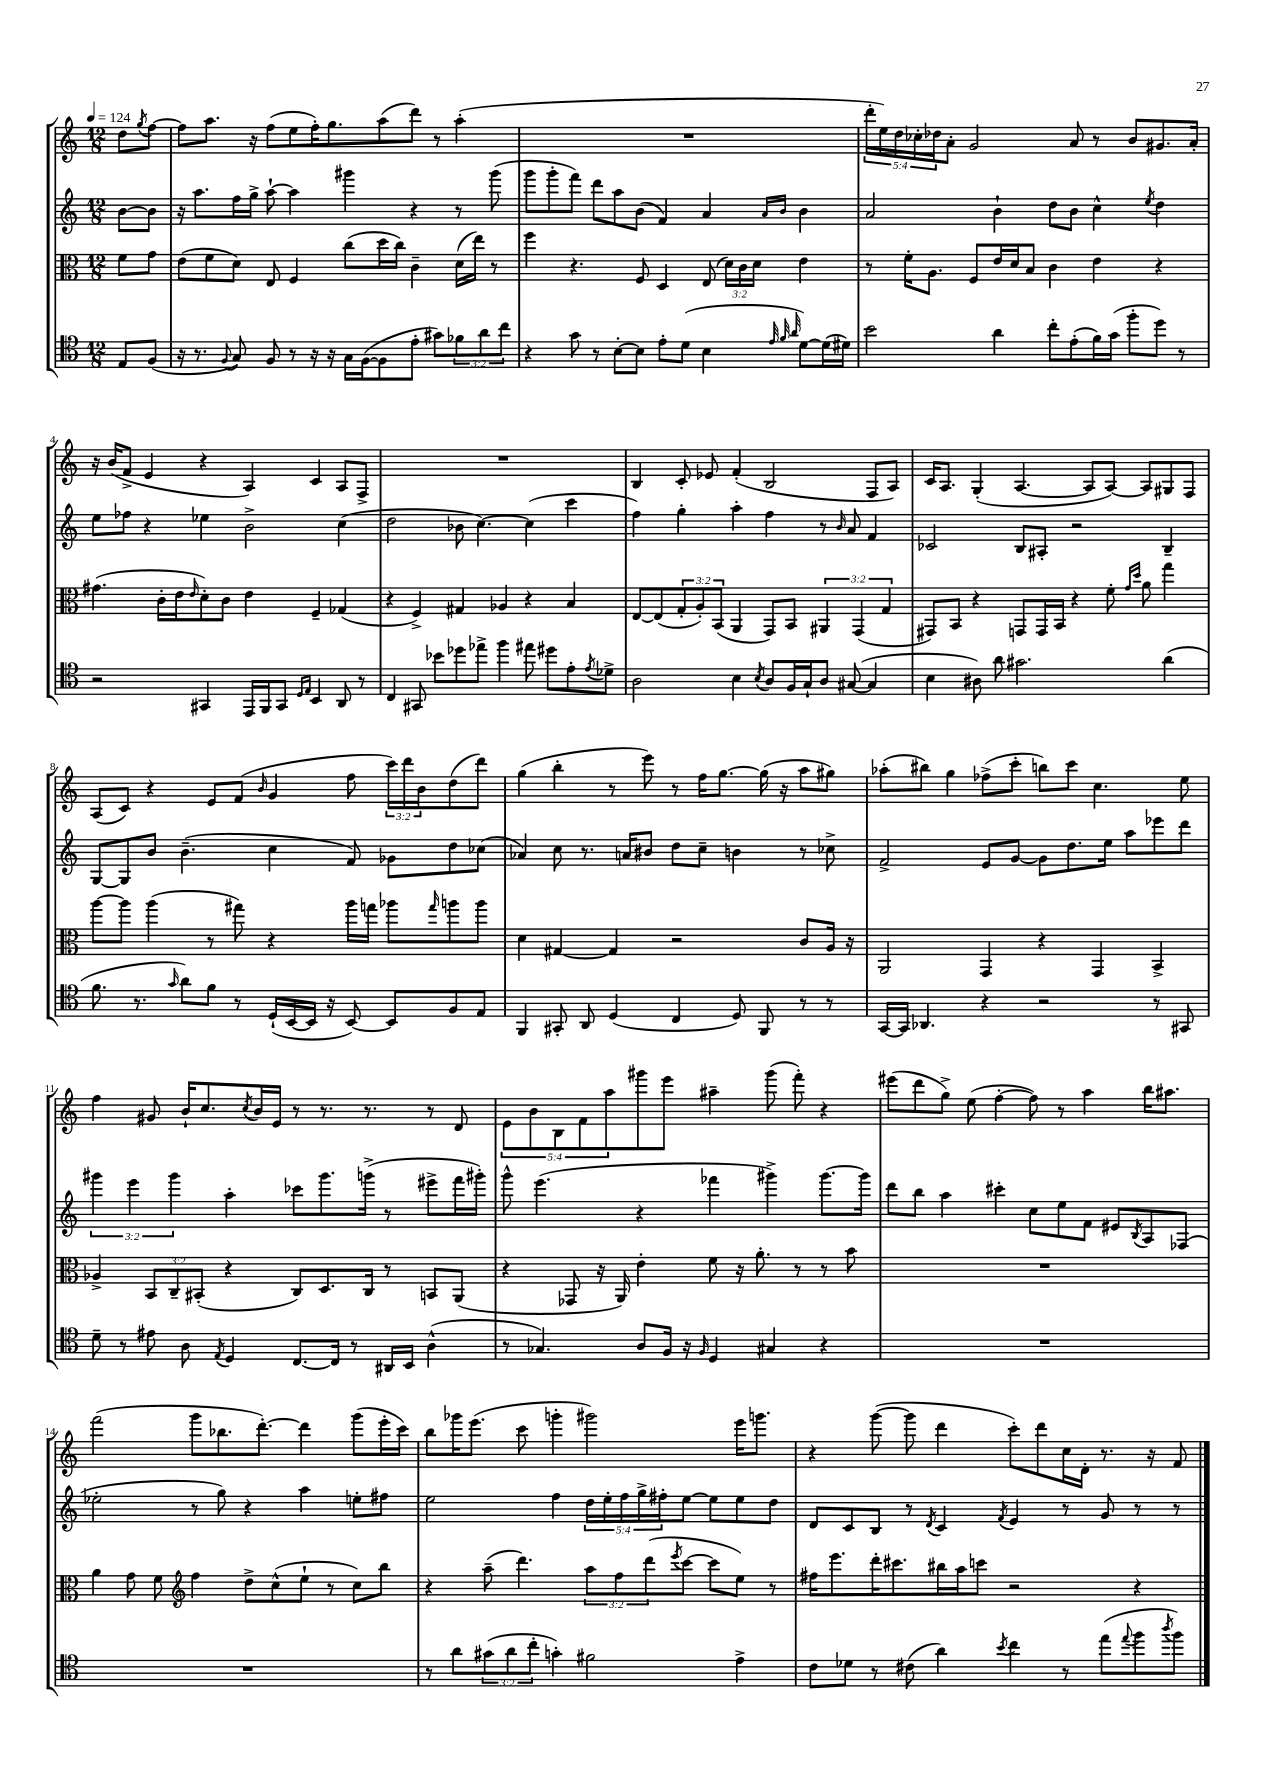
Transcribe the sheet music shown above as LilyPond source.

<<
\new StaffGroup <<
\new Staff = "s0" {
    \clef treble \key c \major \numericTimeSignature \time 12/8 \override Staff.TupletNumber.text = #tuplet-number::calc-fraction-text \partial 4 \tempo 4 = 124
    d''8 \acciaccatura { g''8 } f''8~ |
    f''8 a''8. r16 f''8( e''8 f''16-.) g''8. a''8( d'''8) r8 a''4-.( |
    R1. |
    \tuplet 5/4 { d'''16-. e''16) d''16 ces''16-. des''16 } a'8-. g'2 a'8 r8 b'8 gis'8. a'16-. |
    r16 b'16( f'8-> e'4 r4 a4) c'4 a8 f8-> |
    R1. |
    b4 c'8-. ees'8 f'4-.( b2 f8 a8) |
    c'16 a8. g4-.( a4.~ a8 a8~) a8 gis8 f8 |
    a8( c'8) r4 e'8 f'8( \grace { b'16 } g'4 f''8 \tuplet 3/2 { c'''16) d'''16 b'16 } d''8( d'''8) |
    g''4( b''4-. r8 e'''8) r8 f''16 g''8.~ g''16( r16 a''8 gis''8) |
    aes''8-.( bis''8) g''4 fes''8->( c'''8-. b''8) c'''8 c''4. e''8 |
    f''4 gis'8 b'16-! c''8. \acciaccatura { c''8 } b'16 e'16 r8 r8. r8. r8 d'8 |
    \tuplet 5/4 { e'8 b'8 b8 f'8 a''8 } gis'''8 e'''8 ais''4-- gis'''8( f'''8-.) r4 |
    eis'''8( d'''8 g''8->) e''8( f''4~-. f''8) r8 a''4 b''16 ais''8. |
    f'''2( g'''8 bes''8. d'''8.~-.) d'''4 g'''8( e'''16-. c'''16) |
    b''8 ges'''16 e'''8.( c'''8 g'''4-. gis'''2) e'''16 g'''8. |
    r4 g'''8~( g'''8 d'''4 c'''8-.) d'''8 c''16 d'16-. r8. r16 f'8 \bar "|." |
}
\new Staff = "s1" {
    \clef treble \key c \major \numericTimeSignature \time 12/8 \override Staff.TupletNumber.text = #tuplet-number::calc-fraction-text \partial 4
    b'8~ b'8 |
    r16 a''8. f''16 g''16-> a''8~-! a''4 gis'''4 r4 r8 gis'''8( |
    g'''8 g'''8-. f'''8) d'''8 a''8 b'8( f'4) a'4 \grace { a'16 b'16 } b'4 |
    a'2 b'4-! d''8 b'8 c''4-^ \acciaccatura { e''8 } d''4 |
    e''8 fes''8 r4 ees''4 b'2-> c''4( |
    d''2 bes'8 c''4.~) c''4( c'''4 |
    f''4) g''4-. a''4-. f''4 r8 \grace { b'16 } a'8 f'4 |
    ces'2 b8 ais8-. r2 b4-- |
    g8~ g8 b'8 b'4.--( c''4 f'8) ges'8 d''8 ces''8( |
    aes'4) c''8 r8. a'16 bis'8 d''8 c''8-- b'4 r8 ces''8-> |
    f'2-> e'8 g'8~ g'8 d''8. e''16 a''8 ees'''8 d'''8 |
    \tuplet 3/2 { gis'''4 e'''4 gis'''4 } a''4-. ces'''8 gis'''8. g'''16->( r8 eis'''8-> f'''16 gis'''16-.) |
    g'''8-^ e'''4.( r4 fes'''4 gis'''4->) gis'''8.~ gis'''16 |
    d'''8 b''8 a''4 cis'''4-. c''8 e''8 f'8 eis'8 \acciaccatura { b8 } a8 fes8( |
    ees''2-. r8 g''8) r4 a''4 e''8-. fis''8 |
    e''2 f''4 \tuplet 5/4 { d''16 e''16-. f''16 g''16-> fis''16-. } e''8~ e''8 e''8 d''8 |
    d'8 c'8 b8 r8 \acciaccatura { d'8 } c'4 \acciaccatura { f'8 } e'4 r8 g'8 r8 r8 \bar "|." |
}
\new Staff = "s2" {
    \clef alto \key c \major \numericTimeSignature \time 12/8 \override Staff.TupletNumber.text = #tuplet-number::calc-fraction-text \partial 4
    f'8 g'8 |
    e'8( f'8 d'8) e8 f4 c''8( d''16 c''16) c'4-- d'16( e''16) r8 |
    f''4 r4. f8 d4 e8( \tuplet 3/2 { d'16) c'16 d'16 } e'4 |
    r8 f'16-. a8. f8 e'16 d'16 b8 c'4 e'4 r4 |
    gis'4.( c'16-. e'16 \grace { e'16 } d'8-.) c'8 e'4 f4-- ges4( |
    r4 f4->) gis4 aes4 r4 b4 |
    e8~ e8( \tuplet 3/2 { g8-. a8-.) b,8( } a,4 g,8) b,8 \tuplet 3/2 { ais,4 g,4( g4 } |
    gis,8) b,8 r4 g,8 g,16 b,16 r4 f'8-. \grace { g'16 d''16 } a'8 g''4 |
    a''8~ a''8 a''4( r8 gis''8) r4 a''16 g''16 aes''8 \grace { g''16 } a''8 a''8 |
    d'4 gis4~ gis4 r2 c'8 a16 r16 |
    a,2 g,4 r4 g,4 b,4-> |
    aes4-> \tuplet 3/2 { b,8 c8-- bis,8-.( } r4 c8) d8. c16 r8 b,8 a,8( |
    r4 ges,8 r16 a,16) e'4-. f'8 r16 a'8.-. r8 r8 b'8 |
    R1. |
    a'4 g'8 f'8 \clef treble f''4 d''8-> c''8-^( e''8-! r8 c''8) b''8 |
    r4 a''8--( d'''4.) \tuplet 3/2 { a''8 f''8 d'''8( } \acciaccatura { e'''8 } c'''8~ c'''8 e''8) r8 |
    fis''16 e'''8. d'''16-. cis'''8. bis''16 a''16 c'''8 r2 r4 \bar "|." |
}
\new Staff = "s3" {
    \clef tenor \key c \major \numericTimeSignature \time 12/8 \override Staff.TupletNumber.text = #tuplet-number::calc-fraction-text \partial 4
    e8 f8( |
    r16 r8. \appoggiatura { f8 } g8) f8 r8 r16 r16 g16 f16~( f8 e'8-. gis'8) \tuplet 3/2 { fes'8 a'8 c''8 } |
    r4 g'8 r8 b8~-. b8 e'8-. d'8( b4 \grace { e'32 f'32 a'32 } d'8~) d'16( dis'16) |
    b'2 a'4 c''8-. e'8-.( f'16) g'16( f''8-. d''8) r8 |
    r2 gis,4 e,16 f,16 gis,8 \grace { d16 e16 } b,4 a,8 r8 |
    c4 gis,8 bes'8 des''8 ees''8-> f''4 eis''8 dis''8 e'8-. \acciaccatura { e'8 } des'8-> |
    a2 b4 \acciaccatura { b8 } a8 f16 g16-! a8 gis8~( gis4 |
    b4 ais8) a'8 gis'2. a'4( |
    f'8. r8. \grace { g'16 } a'8) f'8 r8 d16-!( b,16~ b,16 r16 b,8~) b,8 f8 e8 |
    f,4 gis,8-. a,8 d4( c4 d8) f,8 r8 r8 |
    g,16~ g,16 aes,4. r4 r2 r8 gis,8 |
    d'8-- r8 eis'8 a8 \acciaccatura { e8 } d4 c8.~ c16 r8 ais,16 b,16 a4-^( |
    r8 ges4.) a8 f16 r16 \grace { f16 } d4 gis4 r4 |
    R1. |
    R1. |
    r8 a'8 \tuplet 3/2 { gis'8( a'8 c''8-. } g'4-.) fis'2 e'4-> |
    c'8 des'8 r8 cis'8( a'4) \acciaccatura { b'8 } c''4 r8 e''8( \appoggiatura { e''8 } f''8 \acciaccatura { a''8 } f''8) \bar "|." |
}
>>
>>
